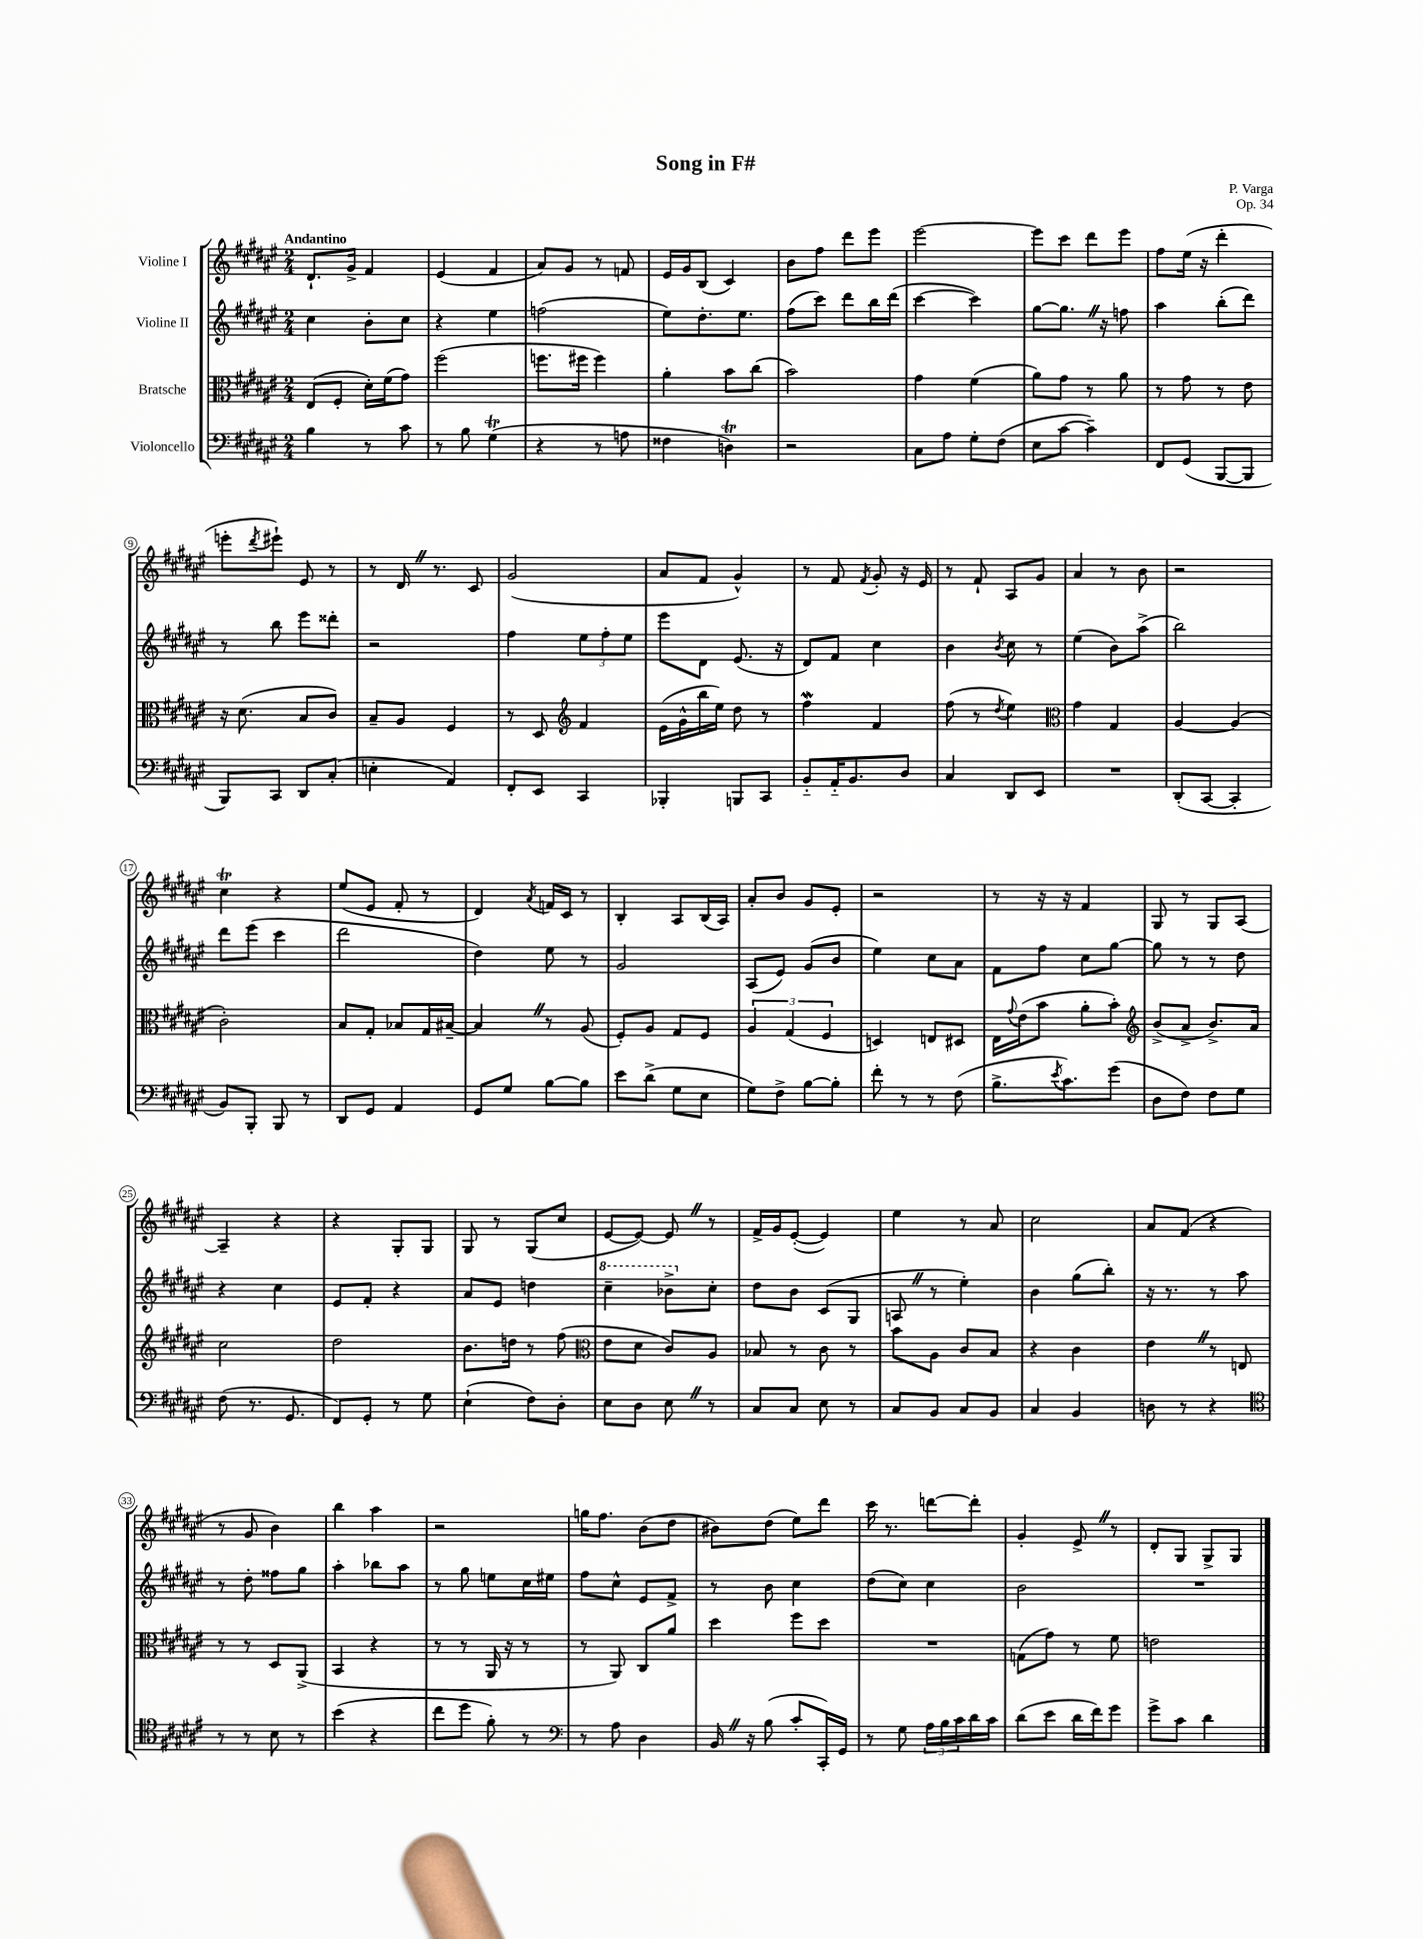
\header { title = "Song in F#" composer = "P. Varga" opus = "Op. 34" }
<<
\new StaffGroup <<
\new Staff = "s0" \with { instrumentName = "Violine I" } {
    \clef treble \key fis \major \numericTimeSignature \time 2/4 \tempo "Andantino"
    dis'8.-! gis'16-> fis'4 |
    eis'4( fis'4 |
    ais'8) gis'8 r8 f'8 |
    eis'16 gis'16 b8( cis'4) |
    b'8 fis''8 dis'''8 eis'''8 |
    eis'''2~ |
    eis'''8 cis'''8 dis'''8 eis'''8 |
    fis''8 eis''16( r16 dis'''4-. |
    e'''8-. \acciaccatura { dis'''8 } eis'''8-!) eis'8 r8 |
    r8 dis'16 \once \override BreathingSign.text = \markup { \musicglyph "scripts.caesura.straight" } \breathe r8. cis'8 |
    gis'2( |
    ais'8 fis'8 gis'4-^) |
    r8 fis'8 \acciaccatura { fis'8 } gis'8-. r16 eis'16 |
    r8 fis'8-! ais8 gis'8 |
    ais'4 r8 b'8 |
    r2 |
    cis''4\trill r4 |
    eis''8( eis'8 fis'8-. r8 |
    dis'4) \acciaccatura { ais'8 } f'16 cis'16 r8 |
    b4-. ais8 b16( ais16) |
    ais'8-. b'8 gis'8 eis'8-. |
    r2 |
    r8 r16 r16 fis'4 |
    gis8 r8 gis8 ais8~ |
    ais4-- r4 |
    r4 gis8-. gis8 |
    gis8 r8 gis8( cis''8 |
    eis'8~ eis'8~) eis'8 \once \override BreathingSign.text = \markup { \musicglyph "scripts.caesura.straight" } \breathe r8 |
    fis'16-> gis'16 eis'8~-.( eis'4) |
    eis''4 r8 ais'8 |
    cis''2 |
    ais'8 fis'8( r4 |
    r8 gis'8 b'4) |
    b''4 ais''4 |
    r2 |
    g''16 fis''8. b'8( dis''8 |
    bis'8) dis''8( eis''8) dis'''8 |
    cis'''16 r8. d'''8~ d'''8-. |
    gis'4-. eis'8-> \once \override BreathingSign.text = \markup { \musicglyph "scripts.caesura.straight" } \breathe r8 |
    dis'8-. gis8 gis8-> gis8 \bar "|." |
}
\new Staff = "s1" \with { instrumentName = "Violine II" } {
    \clef treble \key fis \major \numericTimeSignature \time 2/4
    cis''4 b'8-. cis''8 |
    r4 eis''4 |
    f''2( |
    eis''8) dis''8.-. eis''8. |
    fis''8( cis'''8) dis'''8 b''16 dis'''16( |
    cis'''4~ cis'''4) |
    gis''8~ gis''8. \once \override BreathingSign.text = \markup { \musicglyph "scripts.caesura.straight" } \breathe r16 f''8 |
    ais''4 b''8-.( dis'''8) |
    r8 b''8 eis'''8 disis'''8-. |
    r2 |
    fis''4 \tuplet 3/2 { eis''8 fis''8-. eis''8 } |
    eis'''8 dis'8 eis'8.( r16 |
    dis'8) fis'8 cis''4 |
    b'4 \acciaccatura { b'8 } cis''8 r8 |
    eis''4( b'8) ais''8->( |
    b''2) |
    dis'''8 eis'''8( cis'''4 |
    dis'''2 |
    dis''4) eis''8 r8 |
    gis'2 |
    ais8( eis'8) gis'8( b'8 |
    eis''4) cis''8 ais'8 |
    fis'8 fis''8 cis''8 gis''8~ |
    gis''8 r8 r8 dis''8 |
    r4 cis''4 |
    eis'8 fis'8-. r4 |
    ais'8 eis'8 d''4 |
    \ottava #1 cis'''4-- bes''8-> \ottava #0 cis''8-. |
    dis''8 b'8 cis'8( gis8 |
    a8 \once \override BreathingSign.text = \markup { \musicglyph "scripts.caesura.straight" } \breathe r8 eis''4-.) |
    b'4 gis''8( b''8-.) |
    r16 r8. r8 ais''8 |
    r8 dis''8-. fisis''8 gis''8 |
    ais''4-. bes''8 ais''8 |
    r8 gis''8 e''8 cis''16 eis''16 |
    fis''8 cis''8-^ eis'8 fis'8-> |
    r8 b'8 cis''4 |
    dis''8( cis''8) cis''4 |
    b'2 |
    R2 \bar "|." |
}
\new Staff = "s2" \with { instrumentName = "Bratsche" } {
    \clef alto \key fis \major \numericTimeSignature \time 2/4
    eis8( fis8-. dis'16-.) fis'16( gis'8) |
    fis''2( |
    f''8. fis''16 fis''4) |
    ais'4-. b'8 cis''8( |
    b'2) |
    gis'4 fis'4( |
    ais'8) gis'8 r8 ais'8 |
    r8 gis'8 r8 eis'8 |
    r16 dis'8.( b8 cis'8) |
    b8-- ais8 fis4 |
    r8 dis8 \clef treble fis'4 |
    eis'16( gis'16-^ b''16 eis''16) dis''8 r8 |
    fis''4\mordent fis'4 |
    fis''8( r8 \acciaccatura { dis''8 } eis''4) |
    \clef alto gis'4 gis4 |
    ais4~ ais4( |
    cis'2-.) |
    b8 gis8-. bes8 gis16 bis16~-- |
    bis4 \once \override BreathingSign.text = \markup { \musicglyph "scripts.caesura.straight" } \breathe r8 ais8( |
    fis8-.) ais8 gis8 fis8 |
    \tuplet 3/2 { ais4 gis4( fis4 } |
    d4) e8 dis8 |
    eis16 \appoggiatura { gis'8 } eis'16( b'8 ais'8-. b'8-.) |
    \clef treble b'8->( ais'8-> b'8.->) ais'16 |
    cis''2 |
    dis''2 |
    b'8. d''16 r8 fis''8( |
    \clef alto eis'8 dis'8 cis'8) ais8 |
    bes8 r8 cis'8 r8 |
    b'8 ais8 cis'8 b8 |
    r4 cis'4 |
    eis'4 \once \override BreathingSign.text = \markup { \musicglyph "scripts.caesura.straight" } \breathe r8 e8 |
    r8 r8 dis8 ais,8->( |
    b,4 r4 |
    r8 r8 ais,16 r16 r8 |
    r8 ais,8) cis8 ais'8 |
    dis''4 fis''8 dis''8 |
    R2 |
    g8( gis'8) r8 fis'8 |
    e'2 \bar "|." |
}
\new Staff = "s3" \with { instrumentName = "Violoncello" } {
    \clef bass \key fis \major \numericTimeSignature \time 2/4
    b4 r8 cis'8 |
    r8 b8 gis4\trill( |
    r4 r8 a8 |
    fisis4 d4\trill) |
    r2 |
    cis8 ais8 gis8-. fis8( |
    eis8 cis'8~ cis'4--) |
    fis,8 gis,8( b,,8~ b,,8 |
    b,,8) cis,8 dis,8 cis8-.( |
    e4-. ais,4) |
    fis,8-. eis,8 cis,4 |
    bes,,4-. b,,8 cis,8 |
    b,8-_ ais,16-_ b,8. dis8 |
    cis4 dis,8 eis,8 |
    R2 |
    dis,8-.( cis,8~ cis,4-. |
    b,8) b,,8-. b,,8 r8 |
    dis,8 gis,8 ais,4 |
    gis,8 gis8 b8~ b8 |
    eis'8 dis'8->( gis8 eis8 |
    gis8) fis8-> b8~ b8-. |
    fis'8-. r8 r8 fis8( |
    b8.-> \acciaccatura { eis'8 } cis'8.) gis'8( |
    dis8 fis8) fis8 gis8 |
    fis8( r8. gis,8. |
    fis,8) gis,8-. r8 gis8 |
    eis4-!( fis8) dis8-. |
    eis8 dis8 eis8 \once \override BreathingSign.text = \markup { \musicglyph "scripts.caesura.straight" } \breathe r8 |
    cis8 cis8 eis8 r8 |
    cis8 b,8 cis8 b,8 |
    cis4 b,4 |
    d8 r8 r4 |
    \clef tenor r8 r8 b8 r8 |
    b'4( r4 |
    cis''8 dis''8 fis'8-.) r8 |
    \clef bass r8 ais8 dis4 |
    b,16 \once \override BreathingSign.text = \markup { \musicglyph "scripts.caesura.straight" } \breathe r16 b8( cis'8-. cis,16-.) gis,16 |
    r8 gis8 \tuplet 3/2 { ais16 b16 cis'16 } dis'16 cis'16 |
    dis'8( eis'8 dis'16 fis'16) gis'8 |
    gis'8-> cis'8 dis'4 \bar "|." |
}
>>
>>
\layout { \context { \Score \override BarNumber.stencil = #(make-stencil-circler 0.1 0.3 ly:text-interface::print) } }
